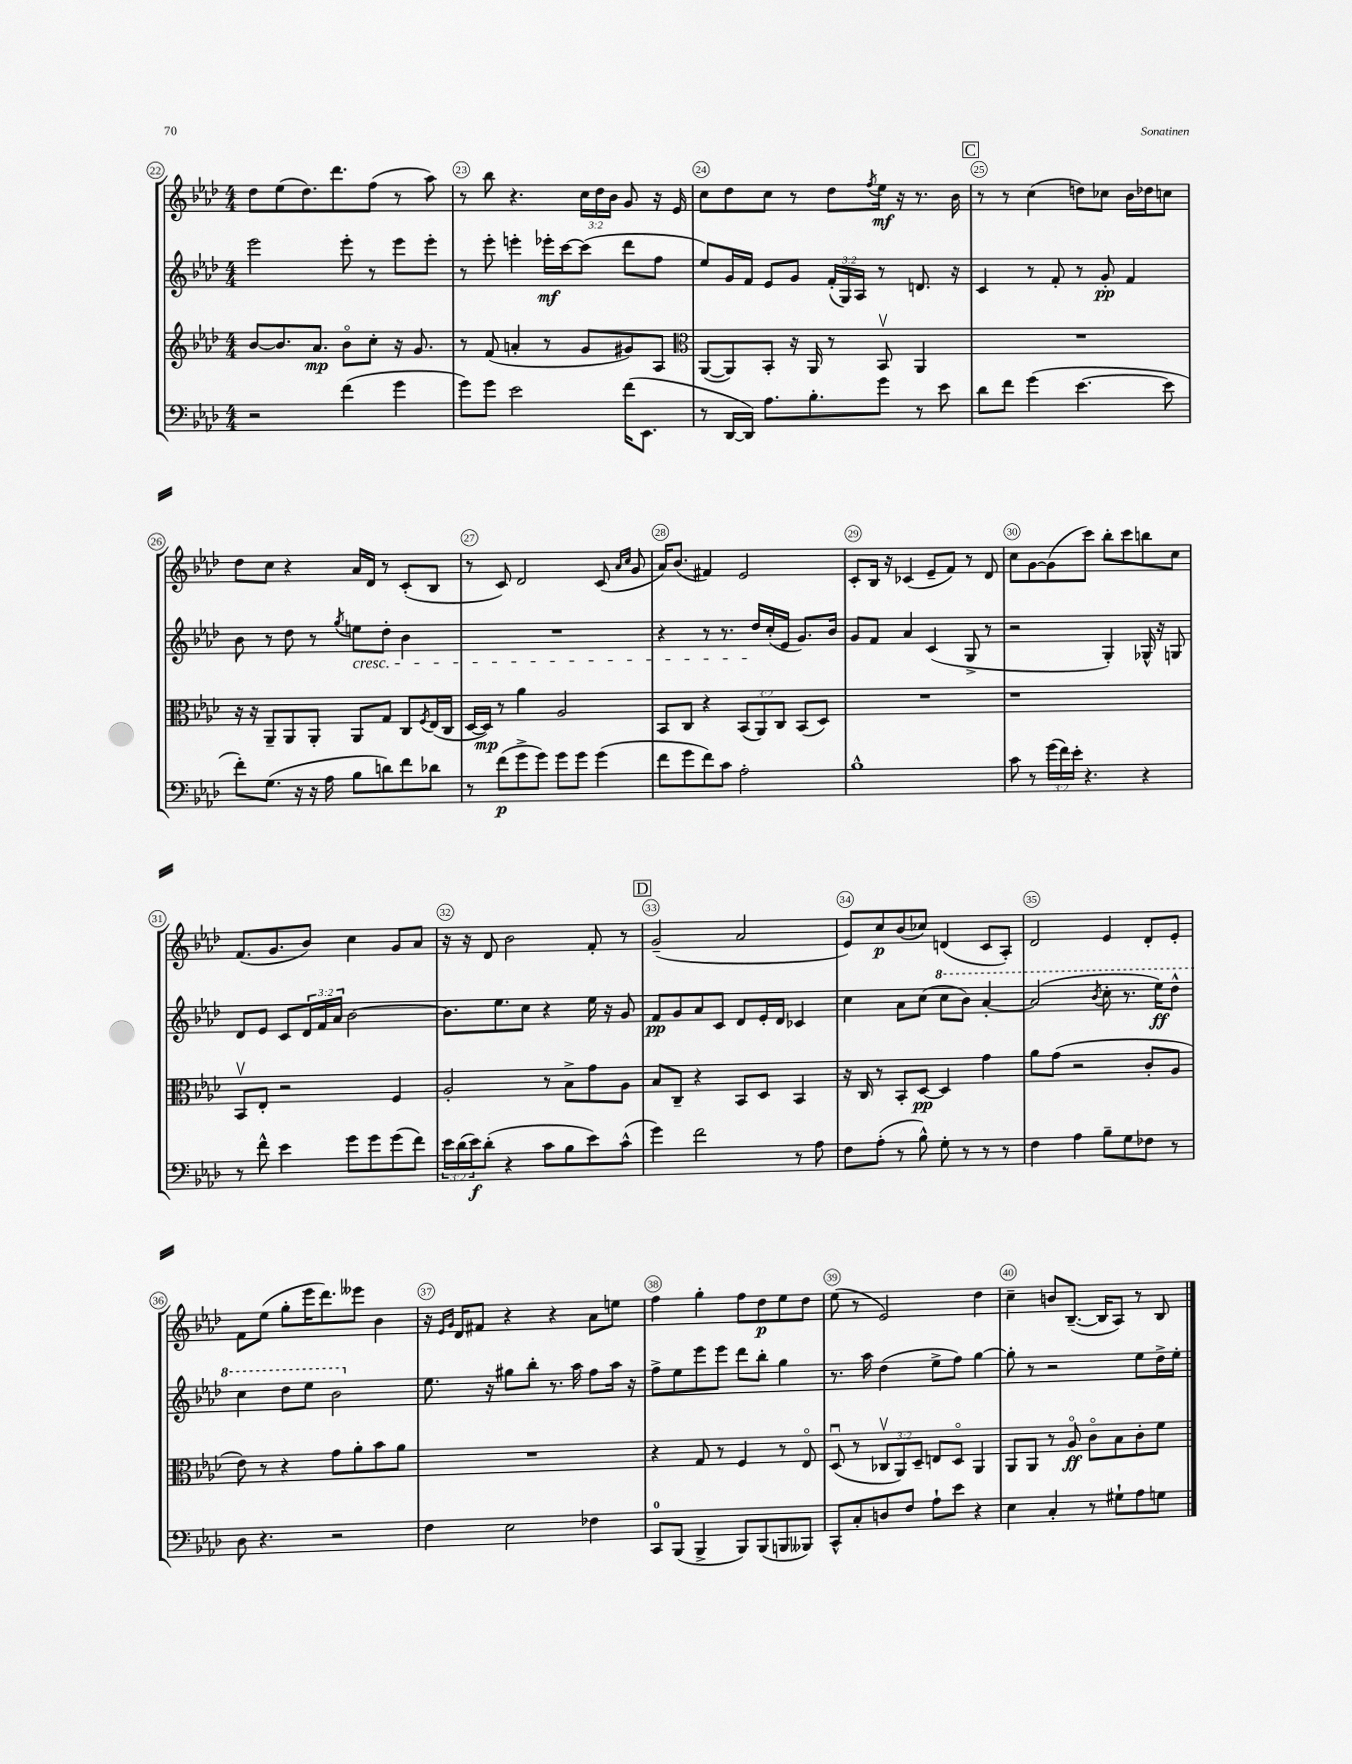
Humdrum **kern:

**kern	**dynam	**kern	**dynam	**kern	**dynam	**kern	**dynam
*part4	*part4	*part3	*part3	*part2	*part2	*part1	*part1
*staff4	*staff4	*staff3	*staff3	*staff2	*staff2	*staff1	*staff1
*clefF4	*	*clefG2	*	*clefG2	*	*clefG2	*
*k[b-e-a-d-]	*	*k[b-e-a-d-]	*	*k[b-e-a-d-]	*	*k[b-e-a-d-]	*
*M4/4	*	*M4/4	*	*M4/4	*	*M4/4	*
=22	=22	=22	=22	=22	=22	=22	=22
2r	.	[8b-/L	.	2eee-\	.	8dd-\L	.
.	.	8.b-/]	.	.	.	(8ee-\	.
.	.	.	.	.	.	8.dd-\)	.
.	.	8.a-/J	mp	.	.	.	.
.	.	.	.	.	.	8.ddd-\	.
(4f\	.	8b-\L	.	8eee-'\	.	.	.
.	.	8cc'\J	.	8r	.	(8ff\J	.
4g\	.	16r	.	8eee-\L	.	8r	.
.	.	8.g/	.	.	.	.	.
.	.	.	.	8eee-'\J	.	8aa-\)	.
=23	=23	=23	=23	=23	=23	=23	=23
8g\L)	.	8r	.	8r	.	8r	.
8g\J	.	(8f/	.	8eee-'\	.	8bb-\	.
2e-\	.	4an'/	.	4eeen'\	.	4.r	.
.	.	8r	.	16eee-X'\LL	mf	.	.
.	.	.	.	[16ccc\J	.	.	.
.	.	8g/L	.	(8ccc\J]	.	24cc\LL	.
.	.	.	.	.	.	24dd-\	.
.	.	.	.	.	.	24b-\JJ	.
(16f\KL	.	8g#X/)	.	8ddd-\L	.	8g/	.
8.EE-\J	.	.	.	.	.	.	.
.	.	8A-/J	.	8ff\J	.	16r	.
.	.	.	.	.	.	16e-/	.
=24	=24	=24	=24	=24	=24	=24	=24
*	*	*clefC3	*	*	*	*	*
8r	.	([8AA-/L	.	8ee-/L)	.	8cc\L	.
[16DD-/LL	.	8AA-/])	.	16g/L	.	8dd-\	.
16DD-/JJ])	.	.	.	16f/JJ	.	.	.
8.A-\L	.	8BB-'/J	.	8e-/L	.	8cc\J	.
.	.	16r	.	8g/J	.	8r	.
8.B-'\	.	16AA-/	.	.	.	.	.
.	.	8r	.	(24f'/LL	.	8dd-\L	.
.	.	.	.	24G/)	.	.	.
.	.	.	.	24A-/JJ	.	.	.
.	.	.	.	.	.	8qff/	.
8g\J	.	8BB-v/	.	8r	.	16ee-\Jk	mf
.	.	.	.	.	.	16r	.
8r	.	4AA-/	.	8.dn/	.	8.r	.
8e-\	.	.	.	.	.	.	.
.	.	.	.	16r	.	16b-\	.
!!LO:REH:place=s1:t=C
=25	=25	=25	=25	=25	=25	=25	=25
8d-\L	.	1r	.	4c/	.	8r	.
8f\J	.	.	.	.	.	8r	.
(4g\	.	.	.	8r	.	(4cc\	.
.	.	.	.	8f'/	.	.	.
[4.e-\	.	.	.	8r	.	8ddn\L)	.
.	.	.	.	8g'/	pp	8cc-X\J	.
.	.	.	.	4f/	.	16b-\LL	.
.	.	.	.	.	.	16dd-X\J	.
8e-\]	.	.	.	.	.	8ccn\J	.
!!LO:LB:g=z
=26	=26	=26	=26	=26	=26	=26	=26
8f'\L)	.	16r	.	8b-\	.	8dd-\L	.
.	.	16r	.	.	.	.	.
(8.G\J	.	8AA-~/L	.	8r	.	8cc\J	.
.	.	8AA-/	.	8dd-\	.	4r	.
16r	.	.	.	.	.	.	.
16r	.	8AA-'/J	.	8r	.	.	.
16A-\	.	.	.	.	.	.	.
.	.	.	.	8qgg/	.	.	.
!	!	!	!	!LO:TX:b:i:t=cresc.	!	!	!
8B-\L	.	8AA-/L	.	8een\L	.	16a-/LL	.
.	.	.	.	.	.	16d-/JJ	.
8dn\)	.	8G/J	.	8dd-'\J	.	8r	.
8f\	.	8C/L	.	4b-\	.	(8c'/L	.
.	.	8qF/	.	.	.	.	.
8d-X\J	.	(16E-/L	.	.	.	8B-/J	.
.	.	16C/JJ	.	.	.	.	.
=27	=27	=27	=27	=27	=27	=27	=27
8r	.	[16D-/LL	.	1r	.	8r	.
.	.	16D-/JJ])	mp	.	.	.	.
(8f\L	p	8r	.	.	.	8c/)	.
8g^\	.	4a-\	.	.	.	2d-/	.
8g\J)	.	.	.	.	.	.	.
8g\L	.	2A-/	.	.	.	.	.
8g\J	.	.	.	.	.	.	.
(4g\	.	.	.	.	.	(8c/	.
.	.	.	.	.	.	16qqa-/LL	.
.	.	.	.	.	.	16qqcc/JJ	.
.	.	.	.	.	.	8g/	.
=28	=28	=28	=28	=28	=28	=28	=28
8f\L	.	8BB-/L	.	4r	.	16a-/KL)	.
.	.	.	.	.	.	(8.b-/J	.
8g\	.	8C/J	.	.	.	.	.
8f\)	.	4r	.	8r	.	4f#X/)	.
8c\J	.	.	.	8.r	.	.	.
2A-'\	.	(12BB-/L	.	.	.	2e-/	.
.	.	.	.	16dd-/LL	.	.	.
.	.	12AA-/)	.	.	.	.	.
.	.	.	.	(16cc'/	.	.	.
.	.	12C/J	.	.	.	.	.
.	.	.	.	16e-/JJ	.	.	.
.	.	(8BB-/L	.	8.g/L)	.	.	.
.	.	8D-/J)	.	.	.	.	.
.	.	.	.	16b-/Jk	.	.	.
=29	=29	=29	=29	=29	=29	=29	=29
1B-^^	.	1r	.	8g/L	.	8c'/L	.
.	.	.	.	8f/J	.	16B-/Jk	.
.	.	.	.	.	.	16r	.
.	.	.	.	4a-/	.	(4c-X/	.
.	.	.	.	(4c/	.	8e-~/L	.
.	.	.	.	.	.	8f/J)	.
.	.	.	.	8G^/	.	8r	.
.	.	.	.	8r	.	8d-/	.
=30	=30	=30	=30	=30	=30	=30	=30
8c\	.	1r	.	2r	.	8cc\L	.
8r	.	.	.	.	.	[8g\	.
(24g\LL	.	.	.	.	.	(8g\]	.
24f\)	.	.	.	.	.	.	.
24e-'\JJ	.	.	.	.	.	.	.
4.r	.	.	.	.	.	8ccc\J)	.
.	.	.	.	4G'/)	.	8bb-'\L	.
.	.	.	.	.	.	8ccc\	.
4r	.	.	.	16G-X^^/	.	8bbn\	.
.	.	.	.	16r	.	.	.
.	.	.	.	8Gn/	.	8cc\J	.
!!LO:LB:g=z
=31	=31	=31	=31	=31	=31	=31	=31
8r	.	8BB-v/L	.	8d-/L	.	(8.f/L	.
8f^^\	.	8E-'/J	.	8e-/J	.	.	.
.	.	.	.	.	.	8.g/	.
4e-\	.	2r	.	8c/L	.	.	.
.	.	.	.	24d-/L	.	8b-/J)	.
.	.	.	.	24f/	.	.	.
.	.	.	.	24a-/JJ	.	.	.
8g\L	.	.	.	[2b-\	.	4cc\	.
8g\	.	.	.	.	.	.	.
(8g\	.	4F/	.	.	.	8g/L	.
8f\J)	.	.	.	.	.	8a-/J	.
=32	=32	=32	=32	=32	=32	=32	=32
24e-\LL	.	2A-'/	.	8.b-\L]	.	16r	.
(24d-\	.	.	.	.	.	.	.
.	.	.	.	.	.	16r	.
24e-\J)	f	.	.	.	.	.	.
(8d-'\J	.	.	.	.	.	8d-/	.
.	.	.	.	8.ee-\	.	.	.
4r	.	.	.	.	.	2b-\	.
.	.	.	.	8cc\J	.	.	.
8c\L	.	8r	.	4r	.	.	.
8B-\	.	8B-^\L	.	.	.	.	.
8e-\)	.	8g\	.	16ee-\	.	8f'/	.
.	.	.	.	16r	.	.	.
(8c^^\J	.	8A-\J	.	8g/	.	8r	.
!!LO:REH:place=s1:t=D
=33	=33	=33	=33	=33	=33	=33	=33
4g\)	.	8B-/L	.	8f/L	pp	(2g~/	.
.	.	8C~/J	.	8g/	.	.	.
2f\	.	4r	.	8a-/	.	.	.
.	.	.	.	8c/J	.	.	.
.	.	8BB-/L	.	8d-/L	.	2a-/	.
.	.	8D-/J	.	16e-'/L	.	.	.
.	.	.	.	16d-/JJ	.	.	.
8r	.	4BB-/	.	4c-X/	.	.	.
8A-\	.	.	.	.	.	.	.
=34	=34	=34	=34	=34	=34	=34	=34
8F\L	.	16r	.	4cc\	.	8e-/L)	.
.	.	16C/	.	.	.	.	.
(8A-'\J	.	8r	.	.	.	8cc/	p
8r	.	8BB-'/L	.	8a-\L	.	(8b-/	.
8B-^^\)	.	[8D-/J	pp	(8cc\J	.	8cc-X/J)	.
*	*	*	*	*8va	*	*	*
8G'\	.	4D-/]	.	8ccc\L	.	(4dn/	.
8r	.	.	.	8bb-\J)	.	.	.
8r	.	4g\	.	[4aa-'/	.	8c/L	.
8r	.	.	.	.	.	8A-'/J)	.
=35	=35	=35	=35	=35	=35	=35	=35
4F\	.	8a-\L	.	(2aa-/]	.	2d-/	.
.	.	(8g\J	.	.	.	.	.
4A-\	.	2r	.	.	.	.	.
.	.	.	.	8qbb-/	.	.	.
8B-~\L	.	.	.	8ccc'\	.	4e-/	.
8G\	.	.	.	8.r	.	.	.
8F-X\J	.	8c'/L	.	.	.	8d-'/L	.
.	.	.	.	16eee-\KL)	ff	.	.
8r	.	8A-/J	.	8ddd-^^\J	.	8e-'/J	.
!!LO:LB:g=z
=36	=36	=36	=36	=36	=36	=36	=36
8D-\	.	8e-\)	.	4ccc\	.	8f\L	.
4.r	.	8r	.	.	.	(8ee-\J	.
.	.	4r	.	8ddd-\L	.	8gg'\L	.
.	.	.	.	8eee-\J	.	16eee-\K	.
.	.	.	.	.	.	8.ddd-\)	.
2r	.	8g\L	.	2bb-\	.	.	.
.	.	8a-'\	.	.	.	8eee--X\J	.
.	.	8b-\	.	.	.	4b-\	.
.	.	8a-\J	.	.	.	.	.
=37	=37	=37	=37	=37	=37	=37	=37
*	*	*	*	*X8va	*	*	*
4F\	.	1r	.	8.ee-\	.	16r	.
.	.	.	.	.	.	16qqe-/LL	.
.	.	.	.	.	.	16qqg/JJ	.
.	.	.	.	.	.	16d-/KL	.
.	.	.	.	.	.	8f#X/J	.
.	.	.	.	16r	.	.	.
2E-\	.	.	.	8gg#X\L	.	4r	.
.	.	.	.	8bb-'\J	.	.	.
.	.	.	.	8.r	.	4r	.
.	.	.	.	16aa-\	.	.	.
4F-X\	.	.	.	8ff\L	.	8a-\L	.
.	.	.	.	16aa-\Jk	.	8een\J	.
.	.	.	.	16r	.	.	.
=38	=38	=38	=38	=38	=38	=38	=38
8CC/L	.	4r	.	8ff^\L	.	4ff\	.
(8BBB-/J	.	.	.	8ee-\	.	.	.
4BBB-^/	.	8G/	.	8eee-\	.	4gg'\	.
.	.	8r	.	8eee-\J	.	.	.
8BBB-/L)	.	4F/	.	8ddd-\L	.	8ff\L	.
(8BBB-/	.	.	.	8bb-'\J	.	8dd-\	p
8BBBn/	.	8r	.	4gg\	.	8ee-\	.
8BBB--X/J)	.	8E-/	.	.	.	8dd-\J	.
=39	=39	=39	=39	=39	=39	=39	=39
8CC^^/L	.	(8D-u/	.	8.r	.	(8ee-\	.
8C'/	.	8r	.	.	.	8r	.
.	.	.	.	16aa-\	.	.	.
8Dn/	.	12C-Xv/L	.	(4dd-\	.	2e-/)	.
.	.	12AA-/)	.	.	.	.	.
8F/J	.	.	.	.	.	.	.
.	.	12D-~/J	.	.	.	.	.
8A-`\L	.	8En/L	.	8ee-^\L	.	.	.
8e-\J	.	8D-/J	.	8ff\J)	.	.	.
4r	.	4AA-/	.	[4gg\	.	4dd-\	.
=40	=40	=40	=40	=40	=40	=40	=40
4E-\	.	8AA-/L	.	8gg'\]	.	4cc~\	.
.	.	8AA-/J	.	8r	.	.	.
4C'/	.	8r	.	2r	.	8bn/L	.
.	.	8A-/	ff	.	.	([8.B-~/J	.
8r	.	8c\L	.	.	.	.	.
.	.	.	.	.	.	16B-/KL]	.
8G#X`\L	.	8B-\	.	.	.	8A-/J)	.
8A-\	.	8c'\	.	8ee-\L	.	8r	.
8Gn\J	.	8f\J	.	16dd-^\L	.	8B-/	.
.	.	.	.	16ee-'\JJ	.	.	.
==	==	==	==	==	==	==	==
*-	*-	*-	*-	*-	*-	*-	*-
